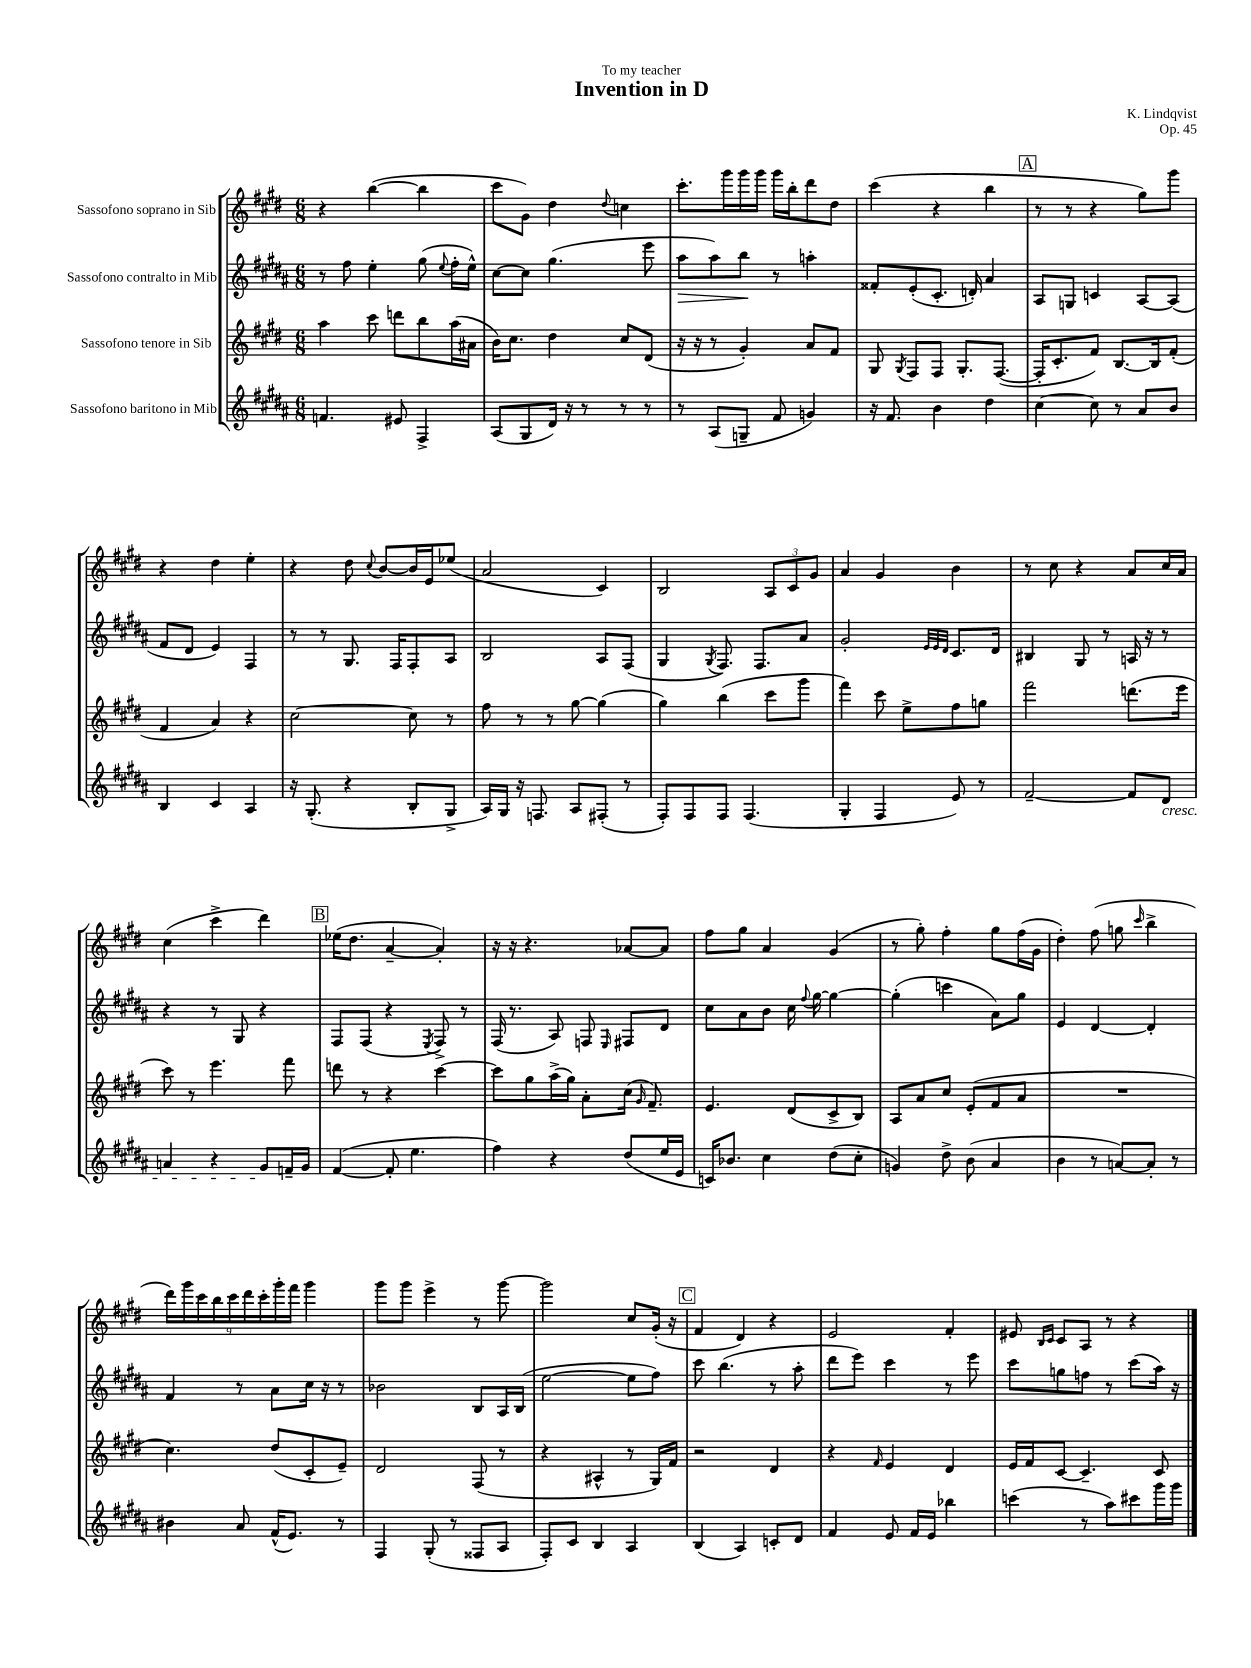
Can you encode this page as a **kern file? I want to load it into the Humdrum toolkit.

**kern	**kern	**kern	**dynam	**kern
*part4	*part3	*part2	*part2	*part1
*staff4	*staff3	*staff2	*staff2	*staff1
*I"Sassofono baritono in Mib	*I"Sassofono tenore in Sib	*I"Sassofono contralto in Mib	*	*I"Sassofono soprano in Sib
*clefG2	*clefG2	*clefG2	*	*clefG2
*k[f#c#g#d#a#]	*k[f#c#g#d#]	*k[f#c#g#d#a#]	*	*k[f#c#g#d#]
*M6/8	*M6/8	*M6/8	*	*M6/8
=1	=1	=1	=1	=1
4.fn/	4aa\	8r	.	4r
.	.	8ff#\	.	.
.	8ccc#\	4ee'\	.	([4bb\
8e#X/	8dddn\L	.	.	.
4F#^/	8bb\	(8gg#\	.	4bb\]
.	.	8qqee/	.	.
.	(16aa\L	16ff#'\LL	.	.
.	16a#X\JJ	16ee^^\JJ)	.	.
=2	=2	=2	=2	=2
(8A#/L	16b\KL)	[8cc#\L	.	8ccc#\L
.	8.cc#\J	.	.	.
8G#/	.	8cc#\J]	.	8g#\J)
16d#/Jk)	4dd#\	(4.gg#\	.	4dd#\
16r	.	.	.	.
8r	.	.	.	.
.	.	.	.	8qqdd#/
8r	8cc#/L	.	.	4ccn\
8r	(8d#/J	8eee\	.	.
=3	=3	=3	=3	=3
!	!	!	!LO:HP:b	!
8r	16r	8aa#\L	>	8.ccc#'\L
.	16r	.	.	.
(8A#/L	8r	8aa#\)	.	.
.	.	.	.	16ggg#\L
8Gn~/J	4g#'/)	8bb\J	.	16ggg#\
.	.	.	.	16ggg#\JJ
8f#/	.	8r	]	16ggg#\LL
.	.	.	.	16bb'\J
4gn/)	8a/L	4aan'\	.	8ddd#\
.	8f#/J	.	.	8dd#\J
=4	=4	=4	=4	=4
16r	8G#/	8f##X'/L	.	(4ccc#\
8.f#/	.	.	.	.
.	8qG#/	.	.	.
.	8F#/L	(8e'/	.	.
4b\	8F#/J	8.c#'/J	.	4r
.	8.G#'/L	.	.	.
.	.	16dn'/)	.	.
4dd#\	.	4a#/	.	4bb\
.	([8.F#/J	.	.	.
!!LO:REH:place=s1:t=A
=5	=5	=5	=5	=5
[4cc#\	16F#'/KL]	8A#/L	.	8r
.	8.c#'/	.	.	.
.	.	8Gn/J	.	8r
8cc#\]	8f#/J)	4cn/	.	4r
8r	[8.B/L	.	.	.
8a#/L	.	[8A#/L	.	8gg#\L)
.	16B/k]	.	.	.
8b/J	(8f#'/J	(8A#/J]	.	8ggg#\J
!!LO:LB:g=z
=6	=6	=6	=6	=6
4B/	4f#/	8f#/L	.	4r
.	.	8d#/J	.	.
4c#/	4a/)	4e/)	.	4dd#\
4A#/	4r	4F#/	.	4ee'\
=7	=7	=7	=7	=7
16r	[2cc#\	8r	.	4r
(8.G#'/	.	.	.	.
.	.	8r	.	.
4r	.	8.G#/	.	8dd#\
.	.	.	.	8qqcc#/
.	.	.	.	[8b/L
.	.	16F#/KL	.	.
8B'/L	8cc#\]	8F#'/	.	16b/L]
.	.	.	.	16e/J
8G#^/J	8r	8A#/J	.	(8ee-X/J
=8	=8	=8	=8	=8
16A#/LL)	8ff#\	2B/	.	2a/
16G#/JJ	.	.	.	.
16r	8r	.	.	.
8.Fn/	.	.	.	.
.	8r	.	.	.
8A#/L	[8gg#\	.	.	.
(8F#X'/J	(4gg#\]	8A#/L	.	4c#/)
8r	.	(8F#/J	.	.
=9	=9	=9	=9	=9
8F#'/L)	4gg#\)	4G#/	.	2B/
8F#/	.	.	.	.
.	.	8qG#/	.	.
8F#/J	(4bb\	8.F#/)	.	.
(4.F#/	.	.	.	.
.	.	8.F#/L	.	.
.	8ccc#\L	.	.	12A/L
.	.	.	.	12c#/
.	8ggg#\J	8a#/J	.	.
.	.	.	.	12g#/J
=10	=10	=10	=10	=10
4G#'/	4fff#\)	2g#'/	.	4a/
4F#/	8ccc#\	.	.	4g#/
.	8ee^\L	.	.	.
.	.	32qqe/LLL	.	.
.	.	32qqe/	.	.
.	.	32qqd#/JJJ	.	.
8e/)	8ff#\	8.c#/L	.	4b\
8r	8ggn\J	.	.	.
.	.	16d#/Jk	.	.
=11	=11	=11	=11	=11
[2f#~/	2fff#\	4B#X/	.	8r
.	.	.	.	8cc#\
.	.	8G#/	.	4r
.	.	8r	.	.
8f#/L]	(8.dddn\L	16An/	.	8a/L
.	.	16r	.	.
!LO:TX:b:i:t=cresc.	!	!	!	!
8d#/J	.	8r	.	16cc#/L
.	16eee\Jk	.	.	16a/JJ
!!LO:LB:g=z
=12	=12	=12	=12	=12
4an/	8ccc#\)	4r	.	(4cc#\
.	8r	.	.	.
4r	4.eee\	8r	.	4ccc#^\
.	.	8G#/	.	.
8g#/L	.	4r	.	4ddd#\)
16fn~/L	8fff#\	.	.	.
16g#/JJ	.	.	.	.
!!LO:REH:place=s1:t=B
=13	=13	=13	=13	=13
([4f#/	8dddn\	8F#/L	.	(16ee-X\KL
.	.	.	.	8.dd#\J
.	8r	(8F#/J	.	.
8f#'/]	4r	4r	.	[4a~/
4.ee\	.	.	.	.
.	.	8qE/	.	.
.	[4ccc#\	8F#^/)	.	4a'/])
.	.	8r	.	.
=14	=14	=14	=14	=14
4ff#\)	8ccc#\L]	(16F#/	.	16r
.	.	8.r	.	16r
.	8gg#\	.	.	4.r
4r	(16aa^\L	8A#/)	.	.
.	16gg#\JJ)	.	.	.
.	8a'\L	8Fn/	.	.
.	.	16qqE/	.	.
(8dd#/L	(16cc#\Jk	8F#X/L	.	[8a-X/L
.	16qqg#/	.	.	.
.	8.f#~/)	.	.	.
16ee/L	.	8d#/J	.	8a-/J]
16e/JJ	.	.	.	.
=15	=15	=15	=15	=15
16cn/KL)	4.e/	8cc#\L	.	8ff#\L
8.b-X/J	.	.	.	.
.	.	8a#\	.	8gg#\J
4cc#\	.	8b\J	.	4a/
.	(8d#/L	16cc#\	.	.
.	.	8qqff#/	.	.
.	.	[16gg#\	.	.
(8dd#\L	8c#^/	4gg#\_	.	(4g#/
8cc#'\J	8B/J)	.	.	.
=16	=16	=16	=16	=16
4gn/)	8A/L	(4gg#'\]	.	8r
.	8a/	.	.	8gg#'\)
8dd#^\	8cc#/J	4cccn\	.	4ff#'\
(8b\	(8e'/L	.	.	.
4a#/	8f#/	8a#\L)	.	8gg#\L
.	8a/J	8gg#\J	.	(16ff#\L
.	.	.	.	16g#\JJ
=17	=17	=17	=17	=17
4b\	2.r	4e/	.	4dd#'\)
8r	.	[4d#/	.	(8ff#\
[8an/L)	.	.	.	8ggn\
.	.	.	.	16qqccc#/
8a'/J]	.	4d#'/]	.	4bb^\
8r	.	.	.	.
!!LO:LB:g=z
=18	=18	=18	=18	=18
4b#X\	4.cc#\)	4f#/	.	18ddd#\LL)
.	.	.	.	18ggg#\
.	.	.	.	18ccc#\
.	.	.	.	18bb\
.	.	.	.	18ccc#\
8a#/	.	8r	.	.
.	.	.	.	18ddd#\
.	.	.	.	18ccc#'\
(16f#^^/KL	(8dd#/L	8a#\L	.	.
.	.	.	.	18ggg#'\
8.e/J)	.	.	.	.
.	.	.	.	18fff#\JJ
.	8c#'/	16cc#\Jk	.	4ggg#\
.	.	16r	.	.
8r	8e~/J)	8r	.	.
=19	=19	=19	=19	=19
4F#/	2d#/	2b-X\	.	8ggg#\L
.	.	.	.	8ggg#\J
(8G#'/	.	.	.	4eee^\
8r	.	.	.	.
8F##X/L	(8F#/	8B/L	.	8r
8A#/J	8r	16A#/L	.	[8ggg#\
.	.	(16B/JJ	.	.
=20	=20	=20	=20	=20
8F#'/L)	4r	[2ee\	.	2ggg#\]
8c#/J	.	.	.	.
4B/	4A#X^^/	.	.	.
4A#/	8r	8ee\L]	.	8cc#/L
.	16G#/LL)	8ff#\J)	.	(16g#'/Jk
.	16f#/JJ	.	.	16r
!!LO:REH:place=s1:t=C
=21	=21	=21	=21	=21
(4B/	2r	8ccc#\	.	4f#/
.	.	(4.bb\	.	.
4A#/)	.	.	.	4d#/)
8cn'/L	4d#/	8r	.	4r
8d#/J	.	8aa#'\	.	.
=22	=22	=22	=22	=22
4f#/	4r	8ddd#\L	.	2e/
.	.	8eee\J)	.	.
.	16qqf#/	.	.	.
8e/	4e/	4ccc#\	.	.
16f#/LL	.	.	.	.
16e/JJ	.	.	.	.
4bb-X\	4d#/	8r	.	4f#'/
.	.	8eee\	.	.
=23	=23	=23	=23	=23
(4cccn\	16e/LL	8ccc#\L	.	8e#X/
.	16f#/J	.	.	.
.	.	.	.	16qqB/LL
.	.	.	.	16qqc#/JJ
.	[8c#/J	8ggn\	.	8c#/L
8r	4.c#~/]	8ffn\J	.	8A/J
8aa#\L)	.	8r	.	8r
8ccc#X\	.	(8ccc#\L	.	4r
16ggg#\L	8c#/	16aa#\Jk)	.	.
16ggg#\JJ	.	16r	.	.
==	==	==	==	==
*-	*-	*-	*-	*-
